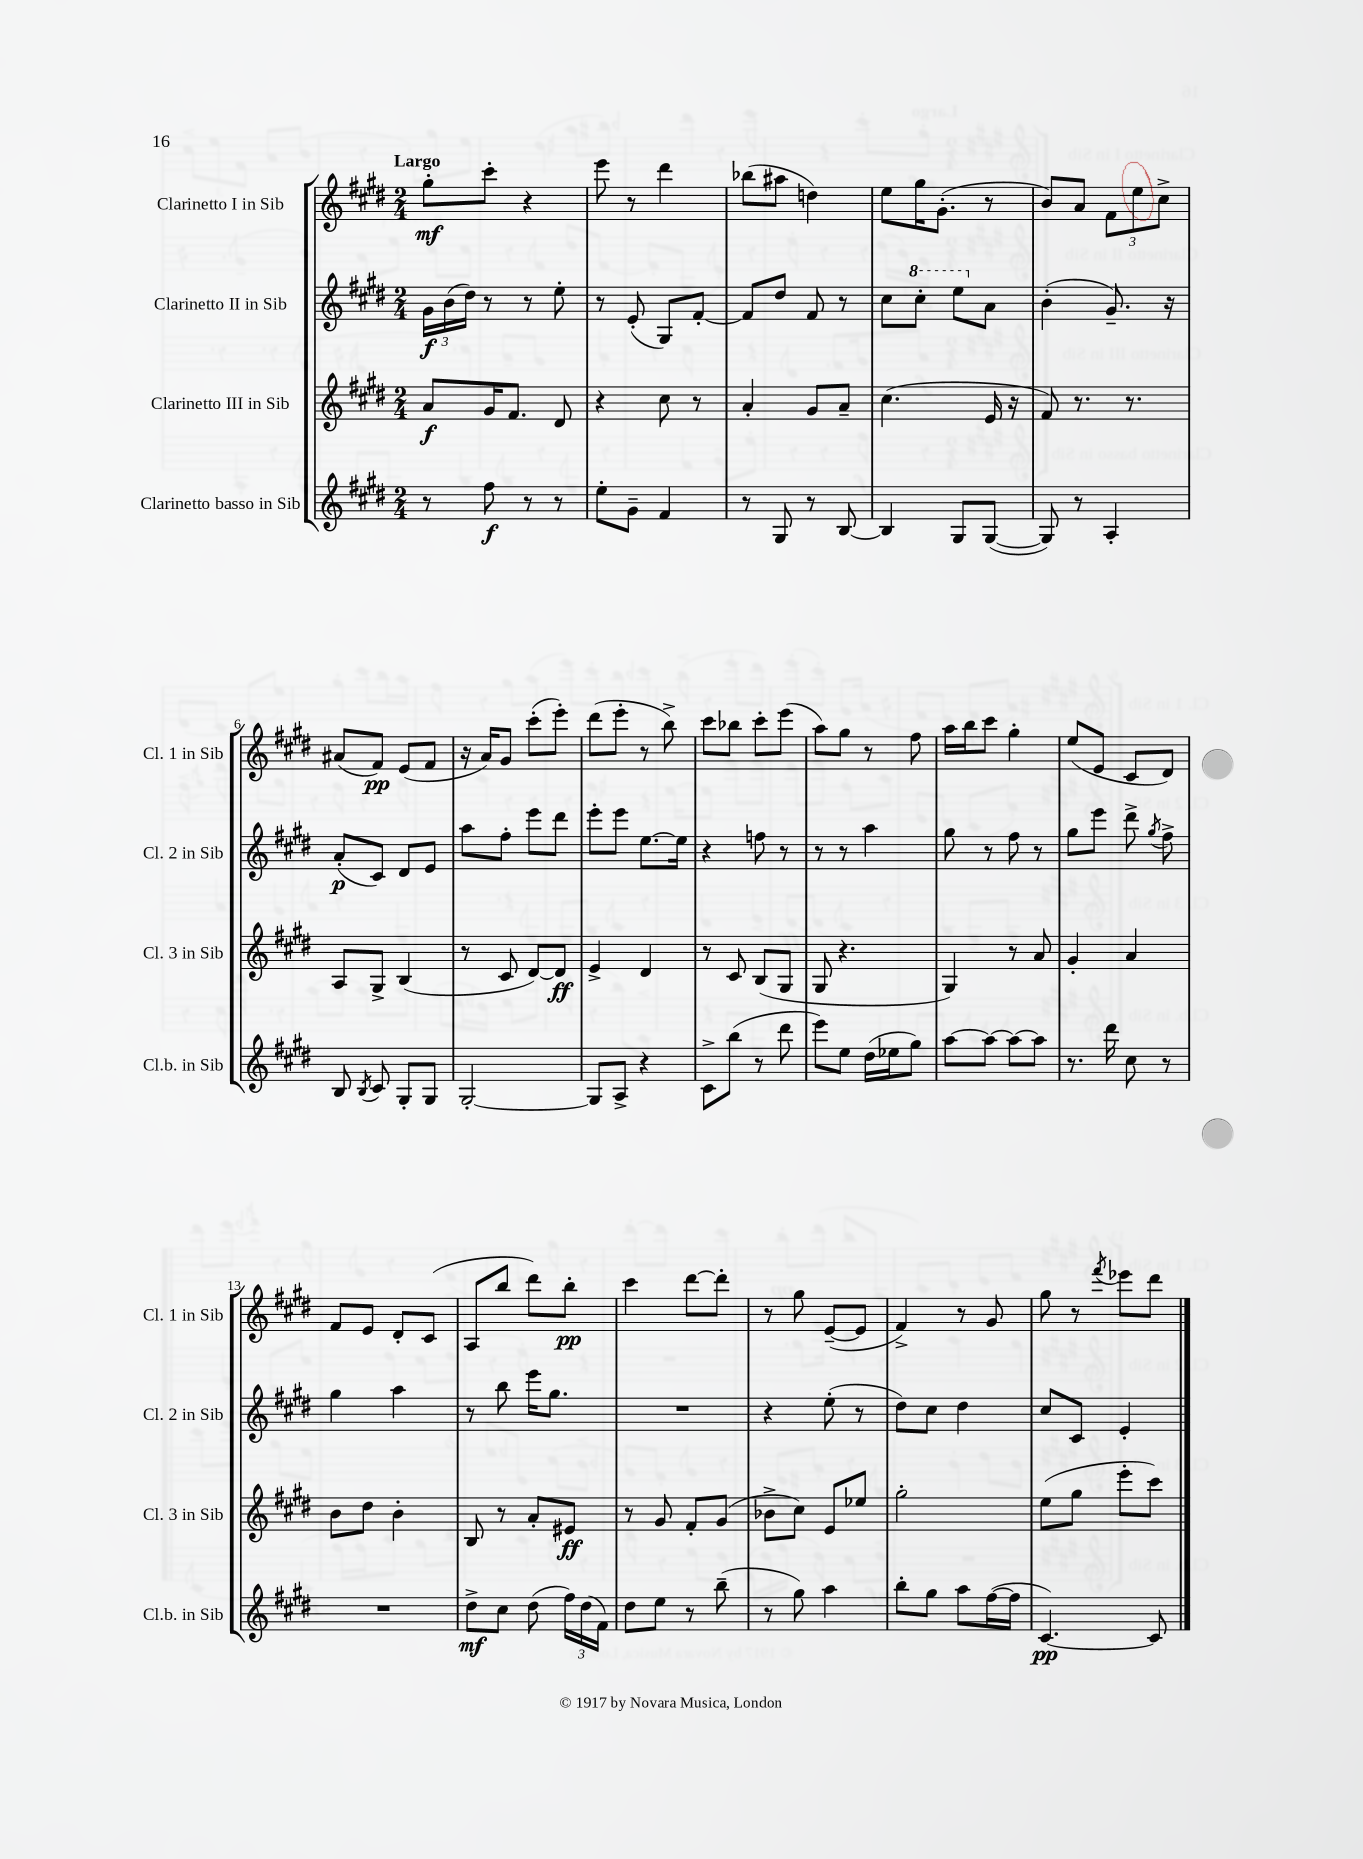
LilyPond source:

<<
\new StaffGroup <<
\new Staff = "s0" \with { instrumentName = "Clarinetto I in Sib" shortInstrumentName = "Cl. 1 in Sib" } {
    \clef treble \key e \major \numericTimeSignature \time 2/4 \tempo "Largo"
    \autoBeamOff gis''8[-.\mf cis'''8]-. r4 |
    e'''8 r8 dis'''4 |
    bes''8[( ais''8] d''4) |
    e''8[ gis''16 gis'8.]-.( r8 |
    b'8[) a'8] \tuplet 3/2 { fis'8[ e''8 cis''8]-> } |
    ais'8[( fis'8]\pp) e'8[( fis'8] |
    r16 a'16[) gis'8] cis'''8[-.( e'''8]-.) |
    dis'''8[( e'''8]-. r8 b''8->) |
    cis'''8[ bes''8] cis'''8[-. e'''8]( |
    a''8[) gis''8] r8 fis''8 |
    a''16[ b''16 cis'''8] gis''4-. |
    e''8[( e'8] cis'8[ dis'8]) |
    fis'8[ e'8] dis'8[-. cis'8]( |
    a8[ b''8] dis'''8[) b''8]-.\pp |
    cis'''4 dis'''8[~ dis'''8]-. |
    r8 gis''8 e'8[~--( e'8] |
    fis'4->) r8 gis'8 |
    gis''8 r8 \acciaccatura { fis'''8 } ees'''8[ dis'''8] \bar "|." |
}
\new Staff = "s1" \with { instrumentName = "Clarinetto II in Sib" shortInstrumentName = "Cl. 2 in Sib" } {
    \clef treble \key e \major \numericTimeSignature \time 2/4
    \autoBeamOff \tuplet 3/2 { gis'16[\f b'16( dis''16]) } r8 r8 e''8-. |
    r8 e'8-.( gis8[) fis'8]~-. |
    fis'8[ dis''8] fis'8 r8 |
    cis''8[ \ottava #1 cis'''8]-. e'''8[ \ottava #0 a'8] |
    b'4-.( gis'8.--) r16 |
    a'8[-.\p( cis'8]) dis'8[ e'8] |
    a''8[ fis''8]-. e'''8[ dis'''8] |
    e'''8[-. e'''8] e''8.[~ e''16] |
    r4 f''8 r8 |
    r8 r8 a''4 |
    gis''8 r8 fis''8 r8 |
    gis''8[ e'''8] dis'''8-> \acciaccatura { gis''8 } fis''8-> |
    gis''4 a''4 |
    r8 b''8 e'''16[ gis''8.] |
    R2 |
    r4 e''8-.( r8 |
    dis''8[) cis''8] dis''4 |
    cis''8[ cis'8] e'4-. \bar "|." |
}
\new Staff = "s2" \with { instrumentName = "Clarinetto III in Sib" shortInstrumentName = "Cl. 3 in Sib" } {
    \clef treble \key e \major \numericTimeSignature \time 2/4
    \autoBeamOff a'8[\f gis'16 fis'8.] dis'8 |
    r4 cis''8 r8 |
    a'4-. gis'8[ a'8]-- |
    cis''4.( e'16 r16 |
    fis'8) r8. r8. |
    a8[ gis8]-> b4( |
    r8 cis'8 dis'8[~) dis'8]\ff |
    e'4-> dis'4 |
    r8 cis'8 b8[( gis8] |
    gis8 r4. |
    gis4) r8 a'8 |
    gis'4-. a'4 |
    b'8[ dis''8] b'4-. |
    b8 r8 a'8[-. eis'8]\ff |
    r8 gis'8 fis'8[-. gis'8]( |
    bes'8[-> cis''8]) e'8[ ees''8] |
    gis''2-. |
    e''8[( gis''8] e'''8[-. cis'''8]) \bar "|." |
}
\new Staff = "s3" \with { instrumentName = "Clarinetto basso in Sib" shortInstrumentName = "Cl.b. in Sib" } {
    \clef treble \key e \major \numericTimeSignature \time 2/4
    \autoBeamOff r8 fis''8\f r8 r8 |
    e''8[-. gis'8]-- fis'4 |
    r8 gis8 r8 b8~ |
    b4 gis8[ gis8]~( |
    gis8) r8 a4-. |
    b8 \acciaccatura { b8 } cis'8 gis8[-. gis8] |
    gis2~-. |
    gis8[ a8]-> r4 |
    cis'8[-> b''8]( r8 dis'''8 |
    e'''8[) e''8] dis''16[( ees''16 gis''8]) |
    a''8[~ a''8]~ a''8[~ a''8] |
    r8. dis'''16 cis''8 r8 |
    R2 |
    dis''8[->\mf cis''8] dis''8( \tuplet 3/2 { fis''16[) dis''16( fis'16]) } |
    dis''8[ e''8] r8 b''8--( |
    r8 gis''8) a''4 |
    b''8[-. gis''8] a''8[ fis''16~( fis''16] |
    cis'4.~\pp) cis'8 \bar "|." |
}
>>
>>
